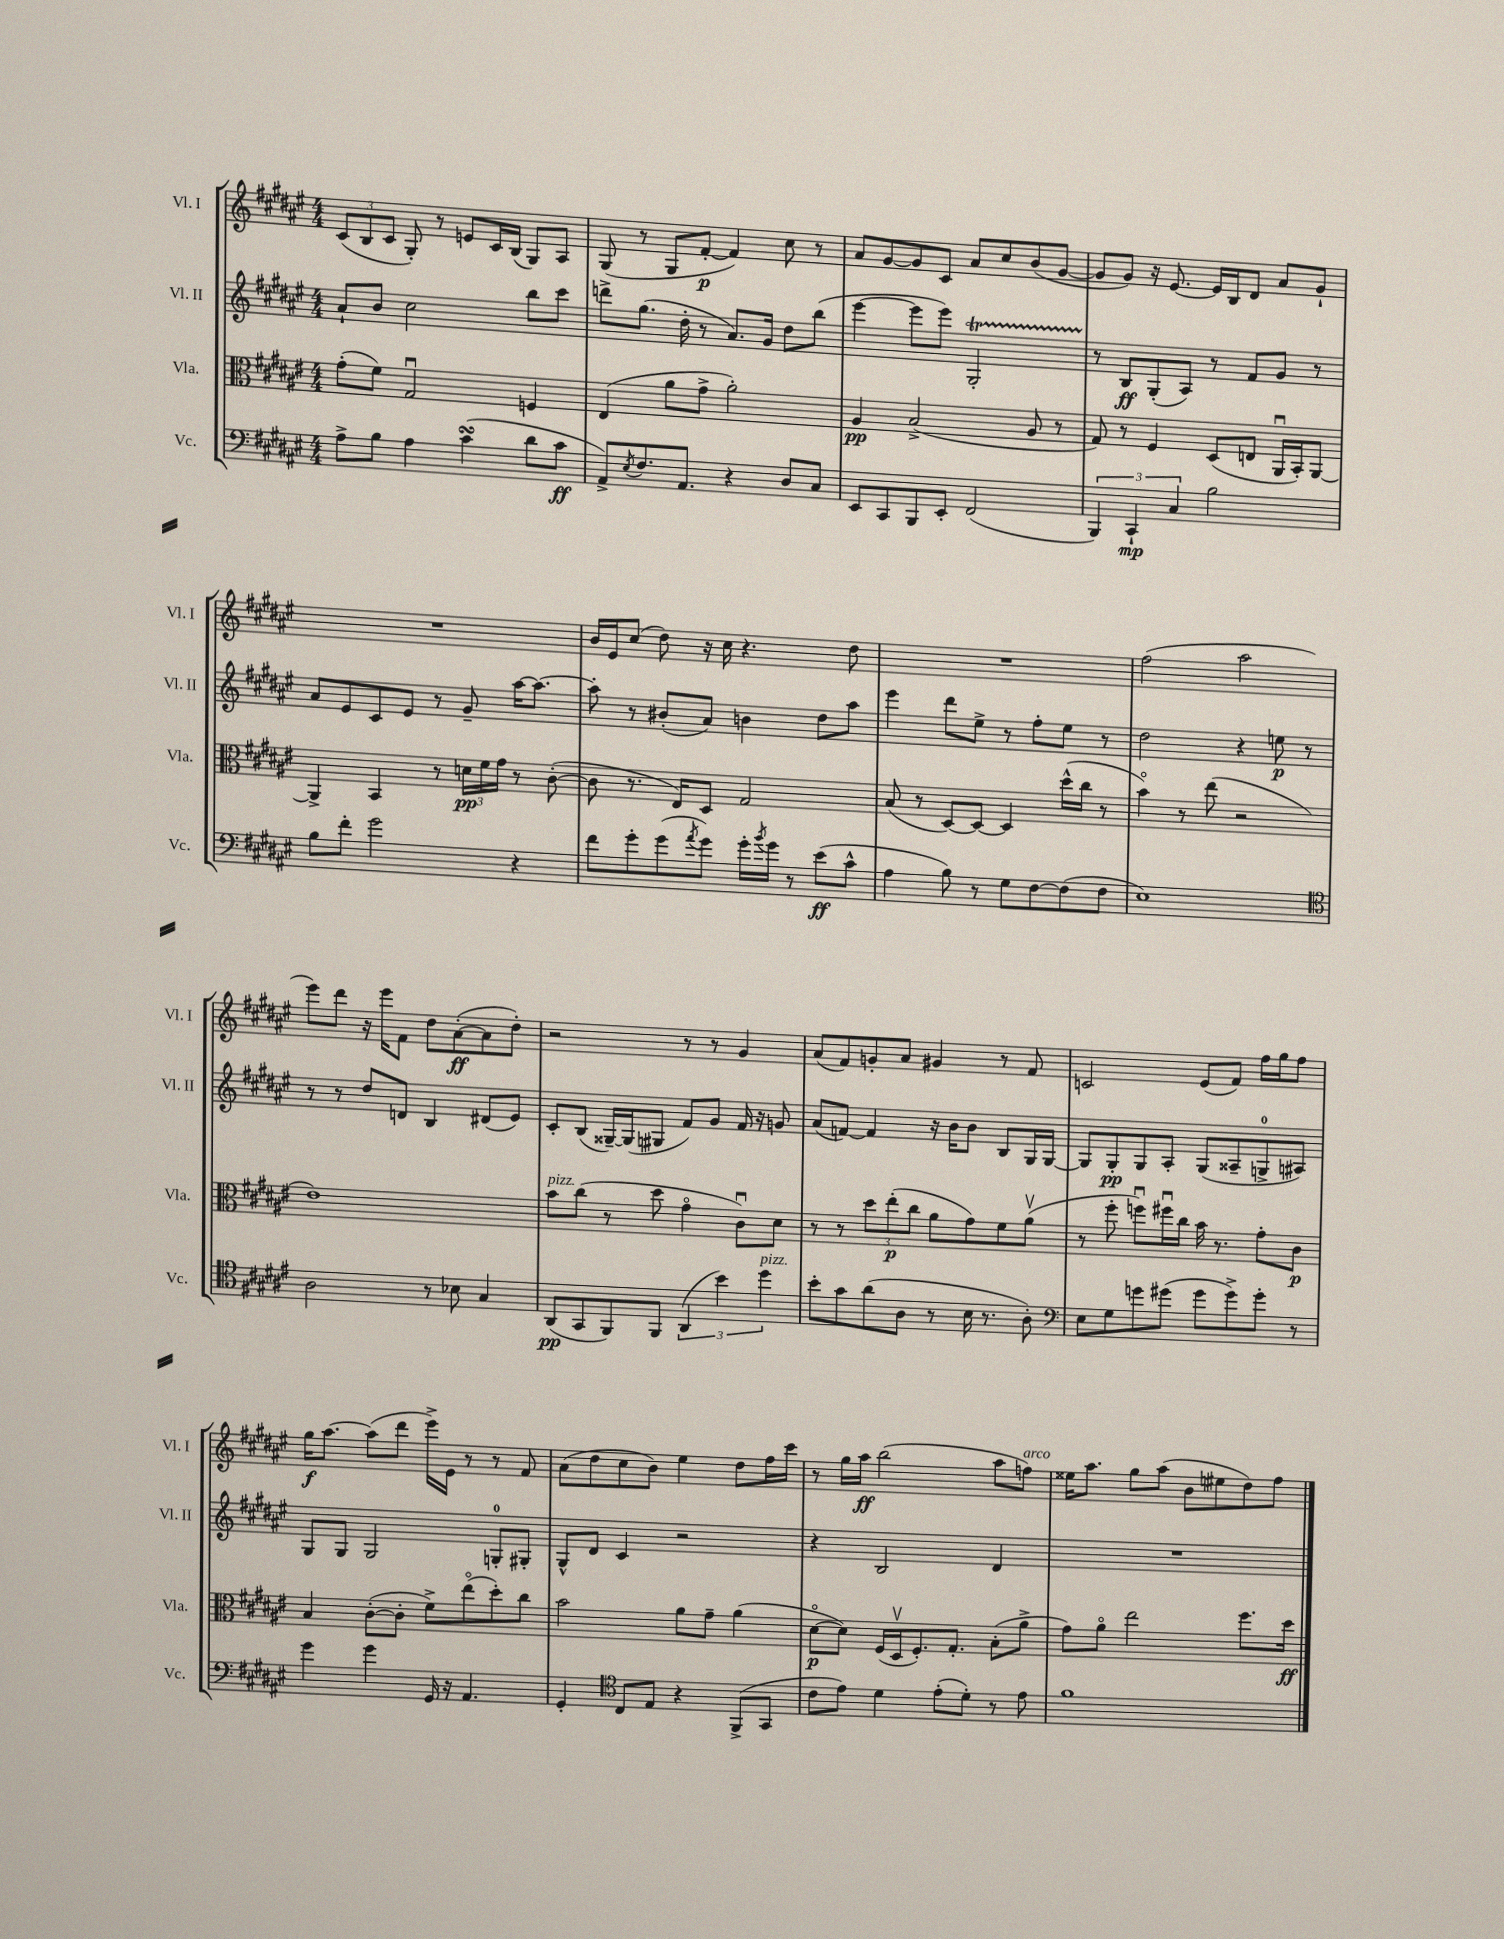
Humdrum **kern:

**kern	**dynam	**kern	**dynam	**kern	**dynam	**kern	**dynam
*part4	*part4	*part3	*part3	*part2	*part2	*part1	*part1
*staff4	*staff4	*staff3	*staff3	*staff2	*staff2	*staff1	*staff1
*I"Vc.	*	*I"Vla.	*	*I"Vl. II	*	*I"Vl. I	*
*I'Vc.	*	*I'Vla.	*	*I'Vl. II	*	*I'Vl. I	*
*clefF4	*	*clefC3	*	*clefG2	*	*clefG2	*
*k[f#c#g#d#a#e#]	*	*k[f#c#g#d#a#e#]	*	*k[f#c#g#d#a#e#]	*	*k[f#c#g#d#a#e#]	*
*M4/4	*	*M4/4	*	*M4/4	*	*M4/4	*
=27	=27	=27	=27	=27	=27	=27	=27
8A#^\L	.	(8g#'\L	.	8a#`/L	.	(12c#/L	.
.	.	.	.	.	.	12B/	.
8B\J	.	8f#\J)	.	8b/J	.	.	.
.	.	.	.	.	.	12c#/J	.
4A#\	.	2G#u/	.	2cc#\	.	8G#'/)	.
.	.	.	.	.	.	8r	.
(4c#sSSS\	.	.	.	.	.	8en/L	.
.	.	.	.	.	.	16c#/L	.
.	.	.	.	.	.	(16B/JJ	.
8d#\L	.	4Fn/	.	8bb\L	.	8G#/L)	.
8c#\J	ff	.	.	8ccc#\J	.	8A#/J	.
=28	=28	=28	=28	=28	=28	=28	=28
8AA#^/L)	.	(4E#/	.	8dddn^\L	.	(8G#/	.
8qE#/	.	.	.	.	.	.	.
8.F#/	.	.	.	(8.gg#\J	.	8r	.
.	.	8a#\L	.	.	.	8G#/L	.
8.AA#/J	.	.	.	16dd#'\	.	.	.
.	.	8g#^\J	.	8r	.	[8f#'/J	p
4r	.	2a#'\)	.	8.a#/L)	.	4f#/])	.
.	.	.	.	16g#/Jk	.	.	.
8D#/L	.	.	.	8dd#\L	.	8cc#\	.
8C#/J	.	.	.	(8bb\J	.	8r	.
=29	=29	=29	=29	=29	=29	=29	=29
8EE#/L	.	4A#/	pp	[4eee#\	.	8a#/L	.
8CC#/	.	.	.	.	.	[8g#/	.
8BBB/	.	(2B^/	.	8eee#\L]	.	8g#/]	.
8EE#'/J	.	.	.	8eee#\J)	.	8c#/J	.
(2FF#/	.	.	.	2G#T'/	.	8a#/L	.
.	.	.	.	.	.	8cc#/	.
.	.	8A#/	.	.	.	(8b/	.
.	.	8r	.	.	.	[8g#/J	.
=30	=30	=30	=30	=30	=30	=30	=30
6BBB/)	.	8G#/)	.	8r	.	8g#/L]	.
.	.	8r	.	8B/L	ff	8g#/J)	.
6CC#`/	mp	.	.	.	.	.	.
.	.	4F#/	.	(8G#'/	.	16r	.
.	.	.	.	.	.	[8.e#/	.
6C#/	.	.	.	.	.	.	.
.	.	.	.	8A#/J)	.	.	.
2B\	.	(8D#/L	.	8r	.	16e#/LL]	.
.	.	.	.	.	.	16B/J	.
.	.	8En/J	.	8f#/L	.	8d#/J	.
.	.	16AA#u/LL	.	8g#/J	.	8a#/L	.
.	.	16BB'/J)	.	.	.	.	.
.	.	[8AA#/J	.	8r	.	8g#`/J	.
!!LO:LB:g=z
=31	=31	=31	=31	=31	=31	=31	=31
8B\L	.	4AA#^/]	.	8a#/L	.	1r	.
8f#'\J	.	.	.	8e#/	.	.	.
2g#\	.	4BB/	.	8c#/	.	.	.
.	.	.	.	8e#/J	.	.	.
.	.	8r	.	8r	.	.	.
.	.	24dn\LL	pp	8g#~/	.	.	.
.	.	24f#\	.	.	.	.	.
.	.	24g#\JJ	.	.	.	.	.
4r	.	8r	.	[16aa#\KL	.	.	.
.	.	.	.	8.aa#\J_	.	.	.
.	.	([8c#'\	.	.	.	.	.
=32	=32	=32	=32	=32	=32	=32	=32
8f#\L	.	8c#\]	.	8aa#'\]	.	16b/LL	.
.	.	.	.	.	.	16e#/J	.
8g#'\	.	8.r	.	8r	.	(8cc#/J	.
(8g#\	.	.	.	(8b#X'/L	.	8dd#\)	.
.	.	16E#/KL)	.	.	.	.	.
8qa#/	.	.	.	.	.	.	.
8g#\J)	.	8D#/J	.	8a#/J)	.	16r	.
.	.	.	.	.	.	16cc#\	.
16g#'\LL	.	2G#/	.	4bn\	.	4.r	.
8qb/	.	.	.	.	.	.	.
16g#\JJ	.	.	.	.	.	.	.
8r	.	.	.	.	.	.	.
(8e#\L	ff	.	.	8dd#\L	.	.	.
8c#^^\J	.	.	.	8aa#\J	.	8dd#\	.
=33	=33	=33	=33	=33	=33	=33	=33
4A#\	.	(8B/	.	4eee#\	.	1r	.
.	.	8r	.	.	.	.	.
8B\)	.	[8D#/L)	.	8ddd#\L	.	.	.
8r	.	8D#/J_	.	8ee#^\J	.	.	.
8G#\L	.	4D#/]	.	8r	.	.	.
[8F#\	.	.	.	8ff#'\L	.	.	.
(8F#\]	.	(16dd#^^\LL	.	8ee#\J	.	.	.
.	.	16cc#\JJ	.	.	.	.	.
8F#\J	.	8r	.	8r	.	.	.
=34	=34	=34	=34	=34	=34	=34	=34
1E#)	.	4b\)	.	2dd#\	.	(2ff#\	.
.	.	8r	.	.	.	.	.
.	.	(8ee#\	.	.	.	.	.
.	.	2r	.	4r	.	2aa#\	.
.	.	.	.	8een\	p	.	.
.	.	.	.	8r	.	.	.
!!LO:LB:g=z
=35	=35	=35	=35	=35	=35	=35	=35
*clefC4	*	*	*	*	*	*	*
2A#\	.	1e#)	.	8r	.	8eee#\L)	.
.	.	.	.	8r	.	8ddd#\J	.
.	.	.	.	8dd#/L	.	16r	.
.	.	.	.	.	.	16eee#\KL	.
.	.	.	.	8dn/J	.	8f#\J	.
8r	.	.	.	4B/	.	8dd#\L	.
8B-X\	.	.	.	.	.	([8a#'\	ff
4G#/	.	.	.	(8d#X/L	.	8a#\]	.
.	.	.	.	8e#/J)	.	8dd#'\J)	.
=36	=36	=36	=36	=36	=36	=36	=36
!	!	!LO:TX:a:i:t=pizz.	!	!	!	!	!
(8AA#/L	pp	8b\L	.	8c#'/L	.	2r	.
8GG#/	.	(8cc#\J	.	(8B/J	.	.	.
8FF#/)	.	8r	.	[16G##X~/LL)	.	.	.
.	.	.	.	(16G##/J]	.	.	.
8FF#/J	.	8dd#\	.	8G#X/J	.	.	.
(6AA#/	.	4g#\	.	8f#/L)	.	8r	.
.	.	.	.	8g#/J	.	8r	.
6b\)	.	.	.	.	.	.	.
.	.	8c#u\L)	.	16f#/	.	4g#/	.
.	.	.	.	16r	.	.	.
!LO:TX:a:i:t=pizz.	!	!	!	!	!	!	!
6dd#\	.	.	.	.	.	.	.
.	.	8d#\J	.	8gn/	.	.	.
=37	=37	=37	=37	=37	=37	=37	=37
8b'\L	.	8r	.	(8a#/L	.	(8a#/L	.
8g#\	.	8r	.	[8fn/J)	.	8f#/)	.
(8a#\	.	12dd#\L	.	4f/]	.	8gn'/	.
.	.	(12ee#'\	p	.	.	.	.
8A#\J	.	.	.	.	.	8a#/J	.
.	.	12cc#\J	.	.	.	.	.
8r	.	8a#\L	.	16r	.	4g#X/	.
.	.	.	.	16b\KL	.	.	.
16B\	.	8g#\)	.	8b\J	.	.	.
8.r	.	.	.	.	.	.	.
.	.	8f#\	.	8B/L	.	8r	.
8A#'\)	.	(8a#v\J	.	16G#/L	.	8f#/	.
.	.	.	.	[16G#/JJ	.	.	.
=38	=38	=38	=38	=38	=38	=38	=38
*clefF4	*	*	*	*	*	*	*
8E#\L	.	8r	.	8G#/L]	.	2cn/	.
8G#\	.	8ff#'\	.	8G#'/	pp	.	.
8gn\	.	8ffnu\L)	.	8G#/	.	.	.
(8g#X\J	.	16ff#Xu\L	.	8A#'/J	.	.	.
.	.	16cc#\JJ	.	.	.	.	.
8g#\L	.	16b\	.	(8G#/L	.	(8e#/L	.
.	.	8.r	.	.	.	.	.
8g#^\)	.	.	.	8A##X~/	.	8f#/J)	.
8g#'\J	.	8g#'\L	.	8Gn^/	.	16ff#\LL	.
.	.	.	.	.	.	16gg#\J	.
8r	.	8c#\J	p	8A#X/J)	.	8ff#\J	.
!!LO:LB:g=z
=39	=39	=39	=39	=39	=39	=39	=39
4g#\	.	4B/	.	8G#/L	.	16gg#\KL	f
.	.	.	.	.	.	[8.aa#\J	.
.	.	.	.	8G#/J	.	.	.
4g#\	.	([8c#'\L	.	2G#/	.	(8aa#\L]	.
.	.	8c#'\J]	.	.	.	8ddd#\J	.
16GG#/	.	8f#^\L)	.	.	.	16eee#^\LL)	.
16r	.	.	.	.	.	16e#\JJ	.
4.AA#/	.	(8ee#\	.	.	.	8r	.
.	.	8dd#'\)	.	8Gn'/L	.	8r	.
.	.	8cc#\J	.	8G#X'/J	.	8f#/	.
=40	=40	=40	=40	=40	=40	=40	=40
4GG#'/	.	2b\	.	8G#^^/L	.	(8a#\L	.
.	.	.	.	8d#/J	.	8dd#\	.
*clefC4	*	*	*	*	*	*	*
8C#/L	.	.	.	4c#/	.	8cc#\	.
8E#/J	.	.	.	.	.	8b\J)	.
4r	.	8a#\L	.	2r	.	4ee#\	.
.	.	8g#~\J	.	.	.	.	.
(8FF#^/L	.	(4a#\	.	.	.	8dd#\L	.
8GG#/J	.	.	.	.	.	16ff#\L	.
.	.	.	.	.	.	16ccc#\JJ	.
=41	=41	=41	=41	=41	=41	=41	=41
8c#\L	.	[8d#\L	p	4r	.	8r	.
8e#\J)	.	8d#\J])	.	.	.	16gg#\LL	.
.	.	.	.	.	.	16aa#\JJ	ff
4d#\	.	(16F#/LL	.	2B/	.	(2bb\	.
.	.	16D#v/J	.	.	.	.	.
.	.	8.F#'/)	.	.	.	.	.
(8e#'\L	.	.	.	.	.	.	.
.	.	8.G#'/J	.	.	.	.	.
8d#'\J)	.	.	.	.	.	.	.
8r	.	(8B'\L	.	4d#/	.	8aa#\L	.
!	!	!	!	!	!	!LO:TX:a:i:t=arco	!
8e#\	.	8a#^\J	.	.	.	8ffn\J)	.
=42	=42	=42	=42	=42	=42	=42	=42
1f#	.	8g#\L)	.	1r	.	16ee##X\KL	.
.	.	.	.	.	.	8.aa#\J	.
.	.	8a#\J	.	.	.	.	.
.	.	2ee#\	.	.	.	8gg#\L	.
.	.	.	.	.	.	(8aa#\J	.
.	.	.	.	.	.	8b\L	.
.	.	.	.	.	.	8ee#X\	.
.	.	8.ff#\L	.	.	.	8dd#\)	.
.	.	.	.	.	.	8ff#\J	.
.	.	16dd#\Jk	ff	.	.	.	.
==	==	==	==	==	==	==	==
*-	*-	*-	*-	*-	*-	*-	*-
